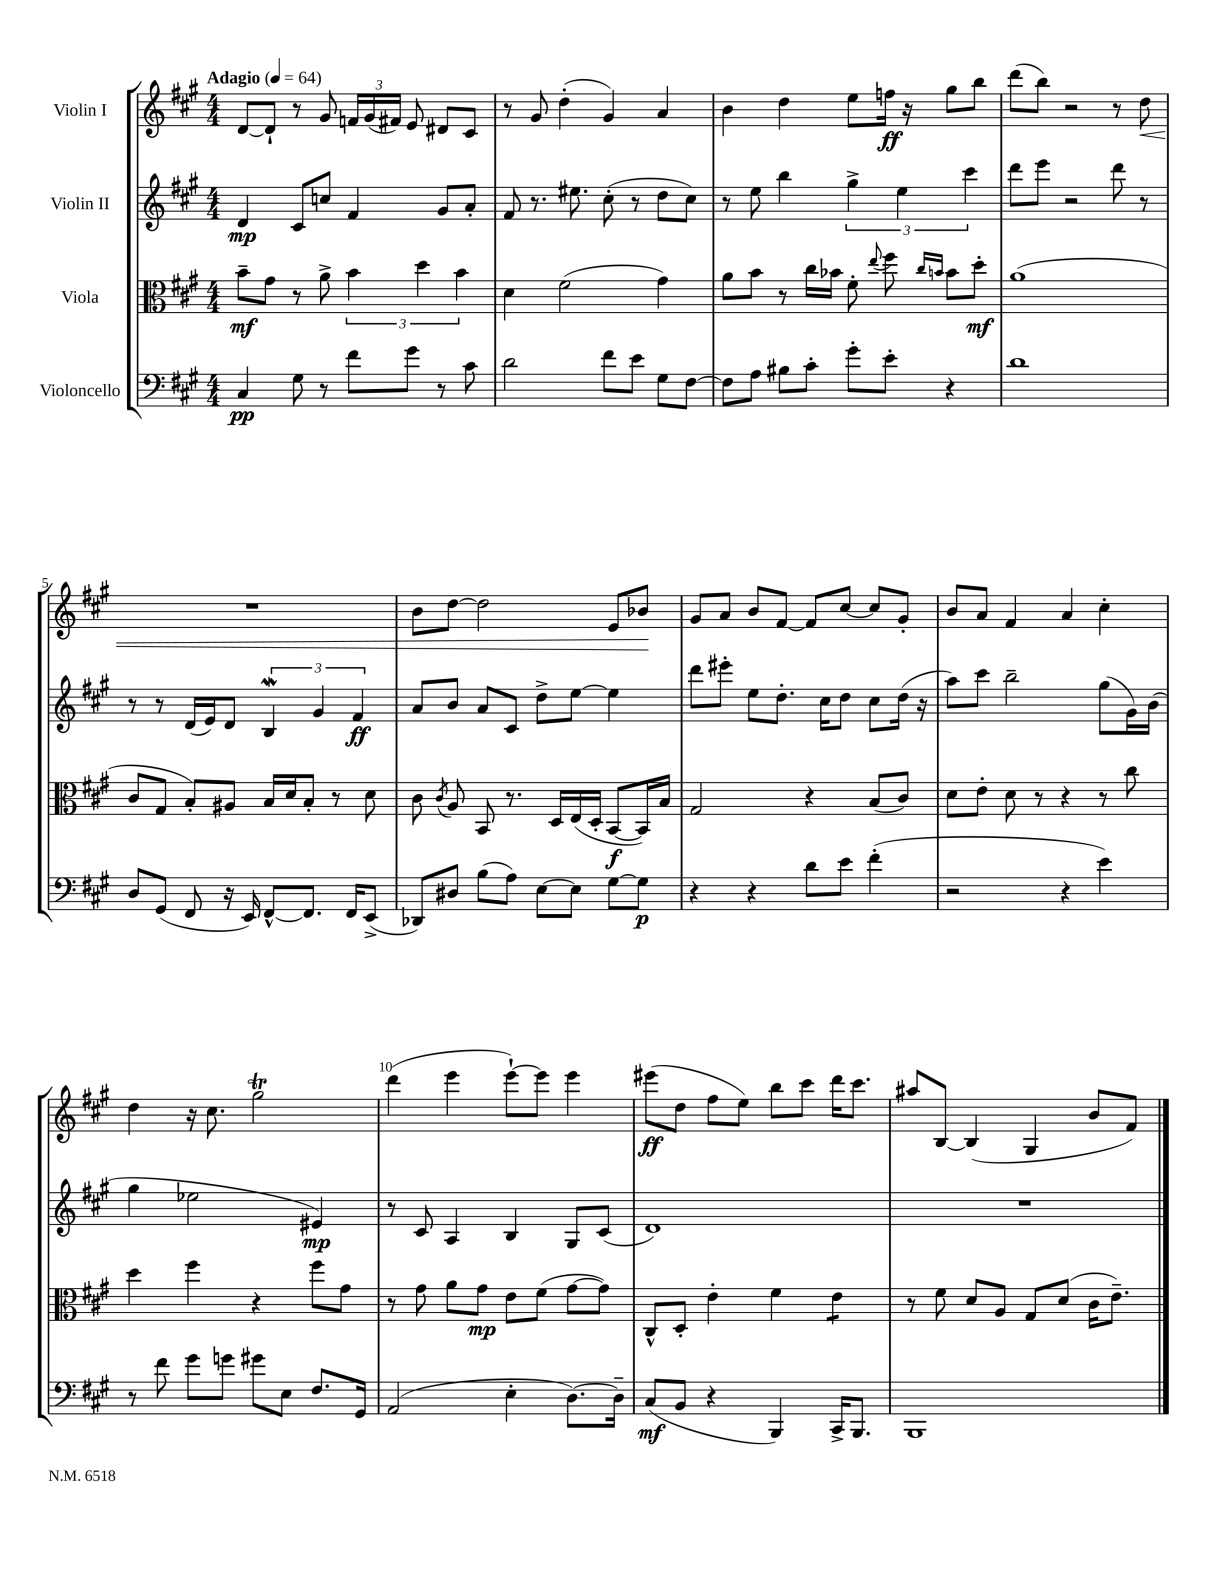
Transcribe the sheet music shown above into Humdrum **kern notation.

**kern	**kern	**kern	**kern
*staff4	*staff3	*staff2	*staff1
*clefF4	*clefC3	*clefG2	*clefG2
*k[f#c#g#]	*k[f#c#g#]	*k[f#c#g#]	*k[f#c#g#]
*M4/4	*M4/4	*M4/4	*M4/4
*MM64	*MM64	*MM64	*MM64
4C#	8b~	4d	[8d
.	8g#	.	8d`]
8G#	8r	8c#	8r
8r	8a^	8cc	8g#
8f#	6b	4f#	24f
.	.	.	(24g#
.	.	.	24f#)
8g#	.	.	8e
.	6dd	.	.
8r	.	8g#	8d#
.	6b	.	.
8c#	.	8a'	8c#
=	=	=	=
2d	4d	8f#	8r
.	.	8.r	8g#
.	(2f#	.	(4dd'
.	.	8.ee#	.
8f#	.	(8cc#'	4g#)
8e	.	8r	.
8G#	4g#)	8dd	4a
[8F#	.	8cc#)	.
=	=	=	=
8F#]	8a	8r	4b
8A	8b	8ee	.
8B#	8r	4bb	4dd
8c#'	16cc#	.	.
.	16b-	.	.
8g#'	8f#'	6gg#^	8ee
.	8qqee	.	.
8e'	8ff#	.	16ff
.	.	6ee	.
.	.	.	16r
.	16qqcc#	.	.
.	16qqb	.	.
4r	8b	.	8gg#
.	.	6ccc#	.
.	8dd'	.	8bb
=	=	=	=
1d	(1a	8ddd	(8ddd
.	.	8eee	8bb)
.	.	2r	2r
.	.	8ddd	8r
.	.	8r	8dd
=	=	=	=
8D	8c#	8r	1r
(8GG#	8G#	8r	.
8FF#	8B')	(16d	.
.	.	16e)	.
16r	8A#	8d	.
16EE)	.	.	.
[8FF#^^	16B	6B	.
.	16d	.	.
8.FF#]	8B'	.	.
.	.	6g#	.
.	8r	.	.
16FF#	.	.	.
.	.	6f#	.
(8EE^	8d	.	.
=	=	=	=
8DD-)	8c#	8a	8b
.	8qc#	.	.
8D#	8A	8b	[8dd
(8B	8BB	8a	2dd]
8A)	8.r	8c#	.
[8E	.	8dd^	.
.	16D	.	.
8E]	(16E	[8ee	.
.	16D'	.	.
[8G#	[8BB	4ee]	8e
8G#]	16BB])	.	8b-
.	16B	.	.
=	=	=	=
4r	2G#	8ddd	8g#
.	.	8eee#'	8a
4r	.	8ee	8b
.	.	8.dd'	[8f#
8d	4r	.	8f#]
.	.	16cc#	.
8e	.	8dd	[8cc#
(4f#'	(8B	8cc#	8cc#]
.	8c#)	(16dd	8g#'
.	.	16r	.
=	=	=	=
2r	8d	8aa)	8b
.	8e'	8ccc#	8a
.	8d	2bb~	4f#
.	8r	.	.
4r	4r	.	4a
4e)	8r	(8gg#	4cc#'
.	8cc#	16g#)	.
.	.	(16b	.
=	=	=	=
8r	4dd	4gg#	4dd
8f#	.	.	.
8g#	4ff#	2ee-	16r
.	.	.	8.cc#
8g	.	.	.
8g#	4r	.	2gg#
8E	.	.	.
8.F#	8ff#	4e#)	.
.	8g#	.	.
16GG#	.	.	.
=	=	=	=
(2AA	8r	8r	(4ddd
.	8g#	8c#	.
.	8a	4A	4eee
.	8g#	.	.
4E'	8e	4B	[8eee`)
.	(8f#	.	8eee]
[8.D)	[8g#	8G#	4eee
.	8g#])	(8c#	.
16D~]	.	.	.
=	=	=	=
(8C#	8C#^^	1d)	(8eee#
8BB	8D'	.	8dd
4r	4e'	.	8ff#
.	.	.	8ee)
4BBB)	4f#	.	8bb
.	.	.	8ccc#
16CC#^	4e	.	16ddd
8.BBB	.	.	8.ccc#
=	=	=	=
1BBB	8r	1r	8aa#
.	8f#	.	[8B
.	8d	.	(4B]
.	8A	.	.
.	8G#	.	4G#
.	(8d	.	.
.	16c#	.	8b
.	8.e~)	.	.
.	.	.	8f#)
==	==	==	==
*-	*-	*-	*-
